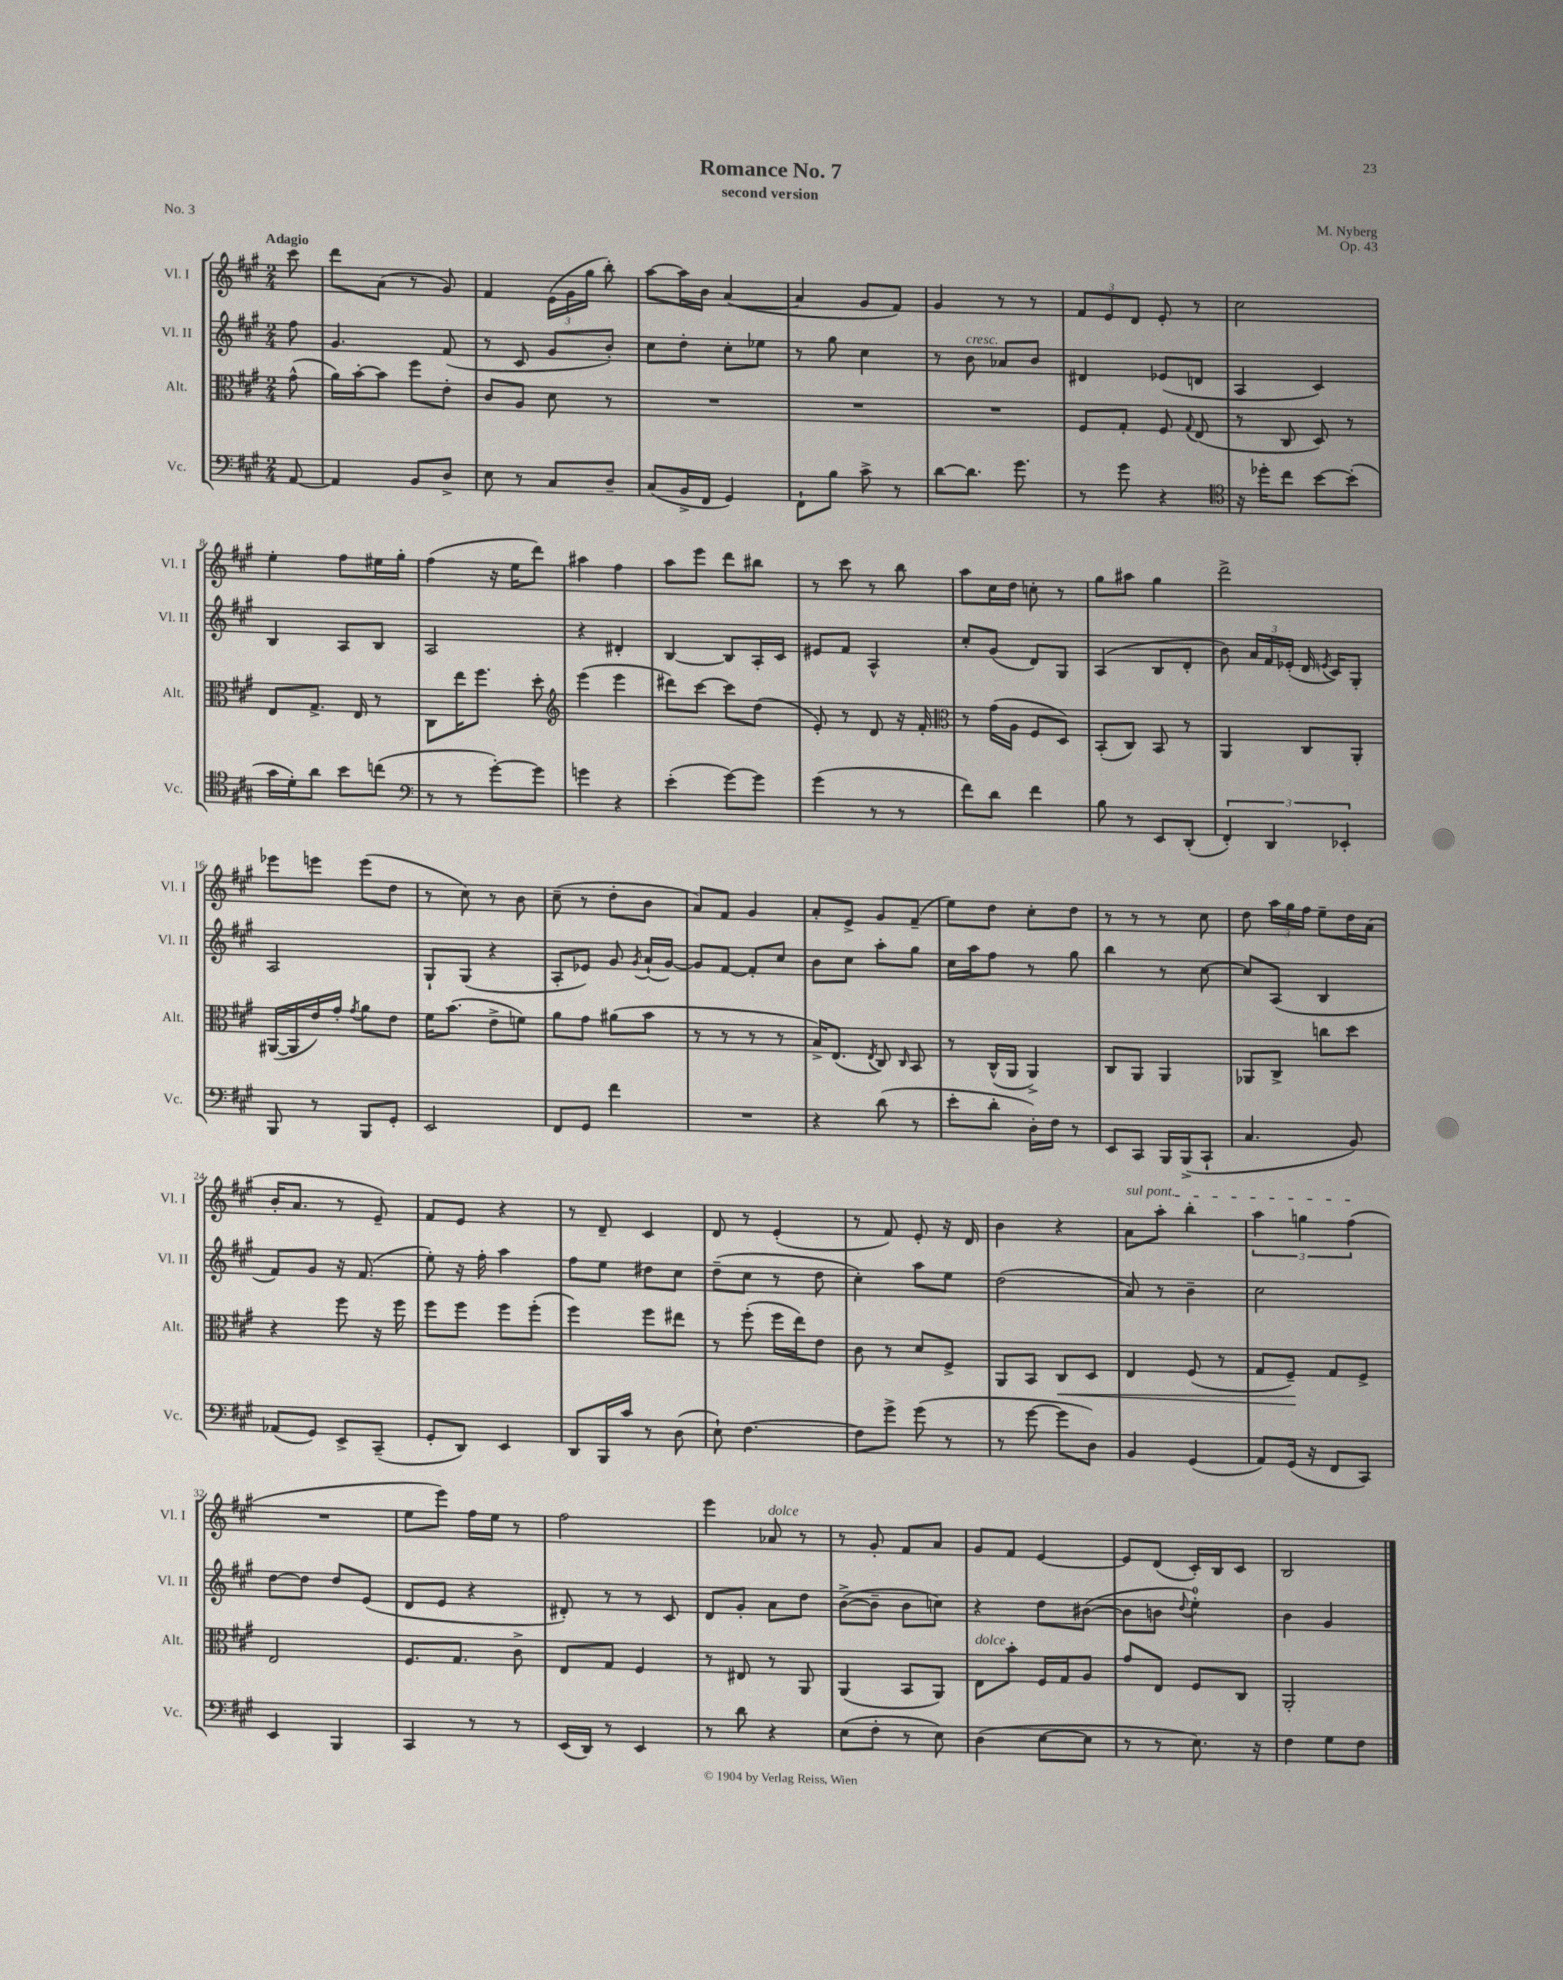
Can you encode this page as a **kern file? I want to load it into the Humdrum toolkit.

**kern	**kern	**dynam	**kern	**kern
*part4	*part3	*part3	*part2	*part1
*staff4	*staff3	*staff3	*staff2	*staff1
*I"Vc.	*I"Alt.	*	*I"Vl. II	*I"Vl. I
*I'Vc.	*I'Alt.	*	*I'Vl. II	*I'Vl. I
*clefF4	*clefC3	*	*clefG2	*clefG2
*k[f#c#g#]	*k[f#c#g#]	*	*k[f#c#g#]	*k[f#c#g#]
*M2/4	*M2/4	*	*M2/4	*M2/4
=	=	=	=	=
!	!	!	!	!LO:TX:a:B:t=Adagio
[8AA/	(8g#^^\	.	8ff#\	8ccc#\
=1	=1	=1	=1	=1
4AA/]	16a\LL)	.	4.g#/	8ddd\L
.	[16b'\J	.	.	.
.	8b\J]	.	.	(8a\J
8BB/L	8ff#\L	.	.	8r
8D^/J	8e'\J	.	(8f#/	8g#/)
=2	=2	=2	=2	=2
8E\	8c#/L	.	8r	4f#/
8r	8A/J	.	8c#/	.
8C#/L	8d\	.	8g#/L	(24e\LL
.	.	.	.	24g#\
.	.	.	.	24gg#\JJ
8D~/J	8r	.	8b'/J)	8bb'\)
=3	=3	=3	=3	=3
(8C#/L	2r	.	8cc#\L	[8aa\L
16BB^/L	.	.	8dd'\J	16aa\L]
16FF#/JJ	.	.	.	16b\JJ
4GG#/)	.	.	8cc#'\L	([4a/
.	.	.	8ee-X\J	.
=4	=4	=4	=4	=4
8FF#`\L	2r	.	8r	4a/]
8B\J	.	.	8gg#\	.
8c#^\	.	.	4cc#\	8g#/L
8r	.	.	.	8f#/J)
=5	=5	=5	=5	=5
[8d\L	2r	.	8r	4g#/
!	!	!	!LO:TX:a:i:t=cresc.	!
8.d\J]	.	.	8b\	.
.	.	.	8a-X/L	8r
8.g#\	.	.	.	.
.	.	.	8b/J	8r
=6	=6	=6	=6	=6
8r	8F#/L	.	4d#X/	12f#/L
.	.	.	.	12e/
8g#\	8G#'/J	.	.	.
.	.	.	.	12d/J
4r	8F#/	.	(8e-X/L	8e'/
.	8qqG#/	.	.	.
.	(8E/	.	8dn/J	8r
=7	=7	=7	=7	=7
*clefC4	*	*	*	*
16r	8r	.	4A/	2cc#\
16dd-X'\KL	.	.	.	.
8cc#\J	8C#/	.	.	.
[8b\L	8D/)	.	4c#/)	.
(8b'\J]	8r	.	.	.
!!LO:LB:g=z
=8	=8	=8	=8	=8
16g#\LL	8E/L	.	4B/	4ee'\
16d'\J)	.	.	.	.
8a\J	8.G#^/J	.	.	.
8b\L	.	.	8A/L	8ff#\L
.	16E/	.	.	.
(8ccn\J	8r	.	8B/J	16ee#X\L
.	.	.	.	16gg#'\JJ
=9	=9	=9	=9	=9
*clefF4	*	*	*	*
8r	8C#\L	.	2A/	(4ff#\
8r	16ee\K	.	.	.
.	8.ff#\J	.	.	.
[8g#'\L)	.	.	.	16r
.	.	.	.	16ee\KL
8g#\J]	8dd'\	.	.	8ddd\J)
=10	=10	=10	=10	=10
*	*clefG2	*	*	*
4gn\	(4eee\	.	4r	4aa#X\
4r	4eee\	.	4d#X'/	4ff#\
=11	=11	=11	=11	=11
(4e'\	8ddd#X\L)	.	[4B/	8aa\L
.	[8ccc#\J	.	.	8eee\J
[8g#\L)	8ccc#\L]	.	8B/L]	8ddd\L
8g#\J]	(8dd\J	.	16A'/L	8bb#X\J
.	.	.	16c#/JJ	.
=12	=12	=12	=12	=12
(4g#\	8e'/)	.	8e#X/L	8r
.	8r	.	8f#/J	8ccc#\
8r	8d/	.	4A^^/	8r
8r	16r	.	.	8bb\
.	16f#'/	.	.	.
=13	=13	=13	=13	=13
*	*clefC3	*	*	*
8f#\L)	8r	.	8cc#'/L	8aa\L
8d\J	(16g#\LL	.	(8g#/J	16cc#\L
.	16A\JJ	.	.	16dd\JJ
4f#\	8F#/L	.	8d/L)	8ccn'\
.	8D/J)	.	8G#/J	8r
=14	=14	=14	=14	=14
8B\	(8BB'/L	.	(4A/	8gg#\L
8r	8C#/J)	.	.	8aa#X\J
8EE/L	8BB/	.	8B/L	4gg#\
(8DD'/J	8r	.	8d'/J	.
=15	=15	=15	=15	=15
6FF#'/)	4AA/	.	8b\)	2ddd^\
.	.	.	24a/LL	.
6DD/	.	.	24f#/	.
.	.	.	(24e-X'/JJ	.
.	8C#/L	.	16d/	.
.	.	.	8qen/	.
.	.	.	16c#/KL)	.
6EE-X'/	.	.	.	.
.	8AA'/J	.	8G#'/J	.
!!LO:LB:g=z
=16	=16	=16	=16	=16
8BBB/	([16AA#X/LL	.	2A/	8eee-X\L
.	16AA#/]	.	.	.
8r	16e/)	.	.	8eeen\J
.	16g#'/JJ	.	.	.
.	8qg#/	.	.	.
8BBB/L	8a\L	.	.	(8eee\L
8GG#'/J	8e\J	.	.	8dd\J
=17	=17	=17	=17	=17
2EE/	16f#\KL	.	8G#`/L	8r
.	(8.b\J	.	.	.
.	.	.	(8G#/J	8cc#\)
.	8e^\L	.	4r	8r
.	8fn\J)	.	.	8b\
=18	=18	=18	=18	=18
8FF#/L	8a\L	.	8A'/L	(8cc#~\
8GG#/J	8g#\J	.	8e-X/J)	8r
4f#\	(8a#X\L	.	8g#/	8dd'\L
.	.	.	8qg#/	.
.	8b\J	.	(16a`/LL	8b\J
.	.	.	[16g#/JJ)	.
=19	=19	=19	=19	=19
2r	8r	.	8g#/L]	8a/L)
.	8r	.	[8f#/J	8f#/J
.	8r	.	8f#'/L]	4g#/
.	8r	.	8cc#/J	.
=20	=20	=20	=20	=20
4r	16B^/KL)	.	8b\L	8a'/L
.	(8.E/J	.	.	.
.	.	.	8cc#\J	8e^/J
.	8qE/	.	.	.
(8d\	8C#/)	.	8aa'\L	8g#/L
.	16qqC#/	.	.	.
8r	8BB/	.	8gg#\J	(8f#~/J
=21	=21	=21	=21	=21
8e'\L	8r	.	16cc#\LL	8ee\L)
.	.	.	16aa\J	.
8d'\J	(16C#^^/LL	.	8ff#\J	8dd\J
.	16AA/JJ	.	.	.
16D'\LL)	4AA^/)	.	8r	8cc#'\L
16F#\JJ	.	.	.	.
8r	.	.	8gg#\	8dd\J
=22	=22	=22	=22	=22
8EE/L	8C#/L	.	4bb\	8r
8CC#/J	8AA/J	.	.	8r
16BBB/LL	4AA/	.	8r	8r
(16BBB^/J	.	.	.	.
8CC#`/J	.	.	[8cc#\	8cc#\
=23	=23	=23	=23	=23
4.C#/	8AA-X/L	.	8cc#/L]	8dd\
.	8C#^/J	.	(8A/J	24aa\LL
.	.	.	.	24gg#\
.	.	.	.	24ff#\JJ
.	8ccn\L	.	4B/	8ee~\L
8BB/)	8dd\J	.	.	16dd\L
.	.	.	.	(16a\JJ
!!LO:LB:g=z
=24	=24	=24	=24	=24
(8AA-X/L	4r	.	8f#/L)	16b'/KL
.	.	.	.	8.a/J
8GG#/J)	.	.	8g#/J	.
8EE^/L	8ff#\	.	16r	8r
.	.	.	(8.f#/	.
(8CC#~/J	16r	.	.	8e~/)
.	16ff#\	.	.	.
=25	=25	=25	=25	=25
8GG#'/L	8ff#\L	.	8ee'\)	8f#/L
8DD/J)	8ff#\J	.	16r	8e/J
.	.	.	16ff#'\	.
4EE/	8ff#\L	.	4aa\	4r
.	(8ff#'\J	.	.	.
=26	=26	=26	=26	=26
8DD/L	4ff#\)	.	8ff#\L	8r
16BBB/L	.	.	8ee\J	8d~/
16c#/JJ	.	.	.	.
8r	8ff#\L	.	8dd#X\L	4c#/
(8D\	8ee#X\J	.	8cc#\J	.
=27	=27	=27	=27	=27
8E`\)	8r	.	(8dd~\L	8d/
[4.F#\	(8ff#'\	.	8cc#\J	8r
.	16ff#\LL	.	8r	(4e'/
.	16ee\J)	.	.	.
.	8e\J	.	8dd\	.
=28	=28	=28	=28	=28
8F#\L]	8c#\	.	4cc#'\)	8r
8g#^\J	8r	.	.	8f#/)
(8g#\	8d/L	.	8aa\L	8e'/
8r	8F#^/J	.	8ee\J	16r
.	.	.	.	16d/
=29	=29	=29	=29	=29
8r	8AA/L	.	(2dd\	4b\
[8g#\	8BB/J	.	.	.
!	!	!LO:HP:b	!	!
8g#\L]	8C#/L	<	.	4r
8D\J)	8D/J	.	.	.
=30	=30	=30	=30	=30
!	!	!	!	!LO:TX:a:i:t=sul pont.
4BB/	4E/	.	8a/)	8a\L
.	.	.	8r	8aa'\J
(4GG#/	(8F#/	.	4b~\	4bb'\
.	8r	.	.	.
=31	=31	=31	=31	=31
8AA/L)	8G#/L	.	2cc#\	6aa\
(16GG#/Jk	8F#~/J)	.	.	.
.	.	.	.	6ggn\
16r	.	.	.	.
8FF#/L	8G#/L	[	.	.
.	.	.	.	(6ff#\
8CC#/J)	8F#^/J	.	.	.
!!LO:LB:g=z
=32	=32	=32	=32	=32
4EE/	2E/	.	[8dd\L	2r
.	.	.	8dd\J]	.
4BBB/	.	.	8dd/L	.
.	.	.	(8e/J	.
=33	=33	=33	=33	=33
4CC#/	8.F#/L	.	8d/L	8ee\L
.	.	.	8e/J	8eee\J)
.	8.G#/J	.	.	.
8r	.	.	4r	16ff#\LL
.	.	.	.	16ee\JJ
8r	8c#^\	.	.	8r
=34	=34	=34	=34	=34
(16EE/LL	8E/L	.	8d#X'/)	2ff#\
16DD/JJ)	.	.	.	.
8r	8G#/J	.	8r	.
4EE/	4F#/	.	8r	.
.	.	.	8c#/	.
=35	=35	=35	=35	=35
8r	8r	.	8d/L	4eee\
8d\	8E#X/	.	8g#'/J	.
!	!	!	!	!LO:TX:a:i:t=dolce
4r	8r	.	8a\L	8a-X/
.	8AA/	.	8dd\J	8r
=36	=36	=36	=36	=36
(8E\L	(4AA/	.	([8b^\L	8r
8F#'\J	.	.	8b~\J]	8g#'/
8r	8BB/L	.	8b\L	8f#/L
8E\)	8AA/J)	.	8ccn\J)	8a/J
=37	=37	=37	=37	=37
!	!LO:TX:a:i:t=dolce	!	!	!
(4D\	8E\L	.	4r	8g#/L
.	8b'\J	.	.	8f#/J
[8E\L	16F#/LL	.	8dd\L	[4e/
.	16G#/J	.	.	.
8E\J]	8A/J	.	([8b#X\J	.
=38	=38	=38	=38	=38
8r	8g#/L	.	8b#\L]	8e/L]
8r	8E/J	.	8bn\J	(8d/J
.	.	.	8qqdd/	.
8.E\)	8F#/L	.	4ee'\)	16c#'/LL)
.	.	.	.	16B/J
.	8C#/J	.	.	8c#/J
16r	.	.	.	.
=39	=39	=39	=39	=39
4F#\	2AA'/	.	4b\	2B/
8G#\L	.	.	4g#/	.
8F#\J	.	.	.	.
==	==	==	==	==
*-	*-	*-	*-	*-
